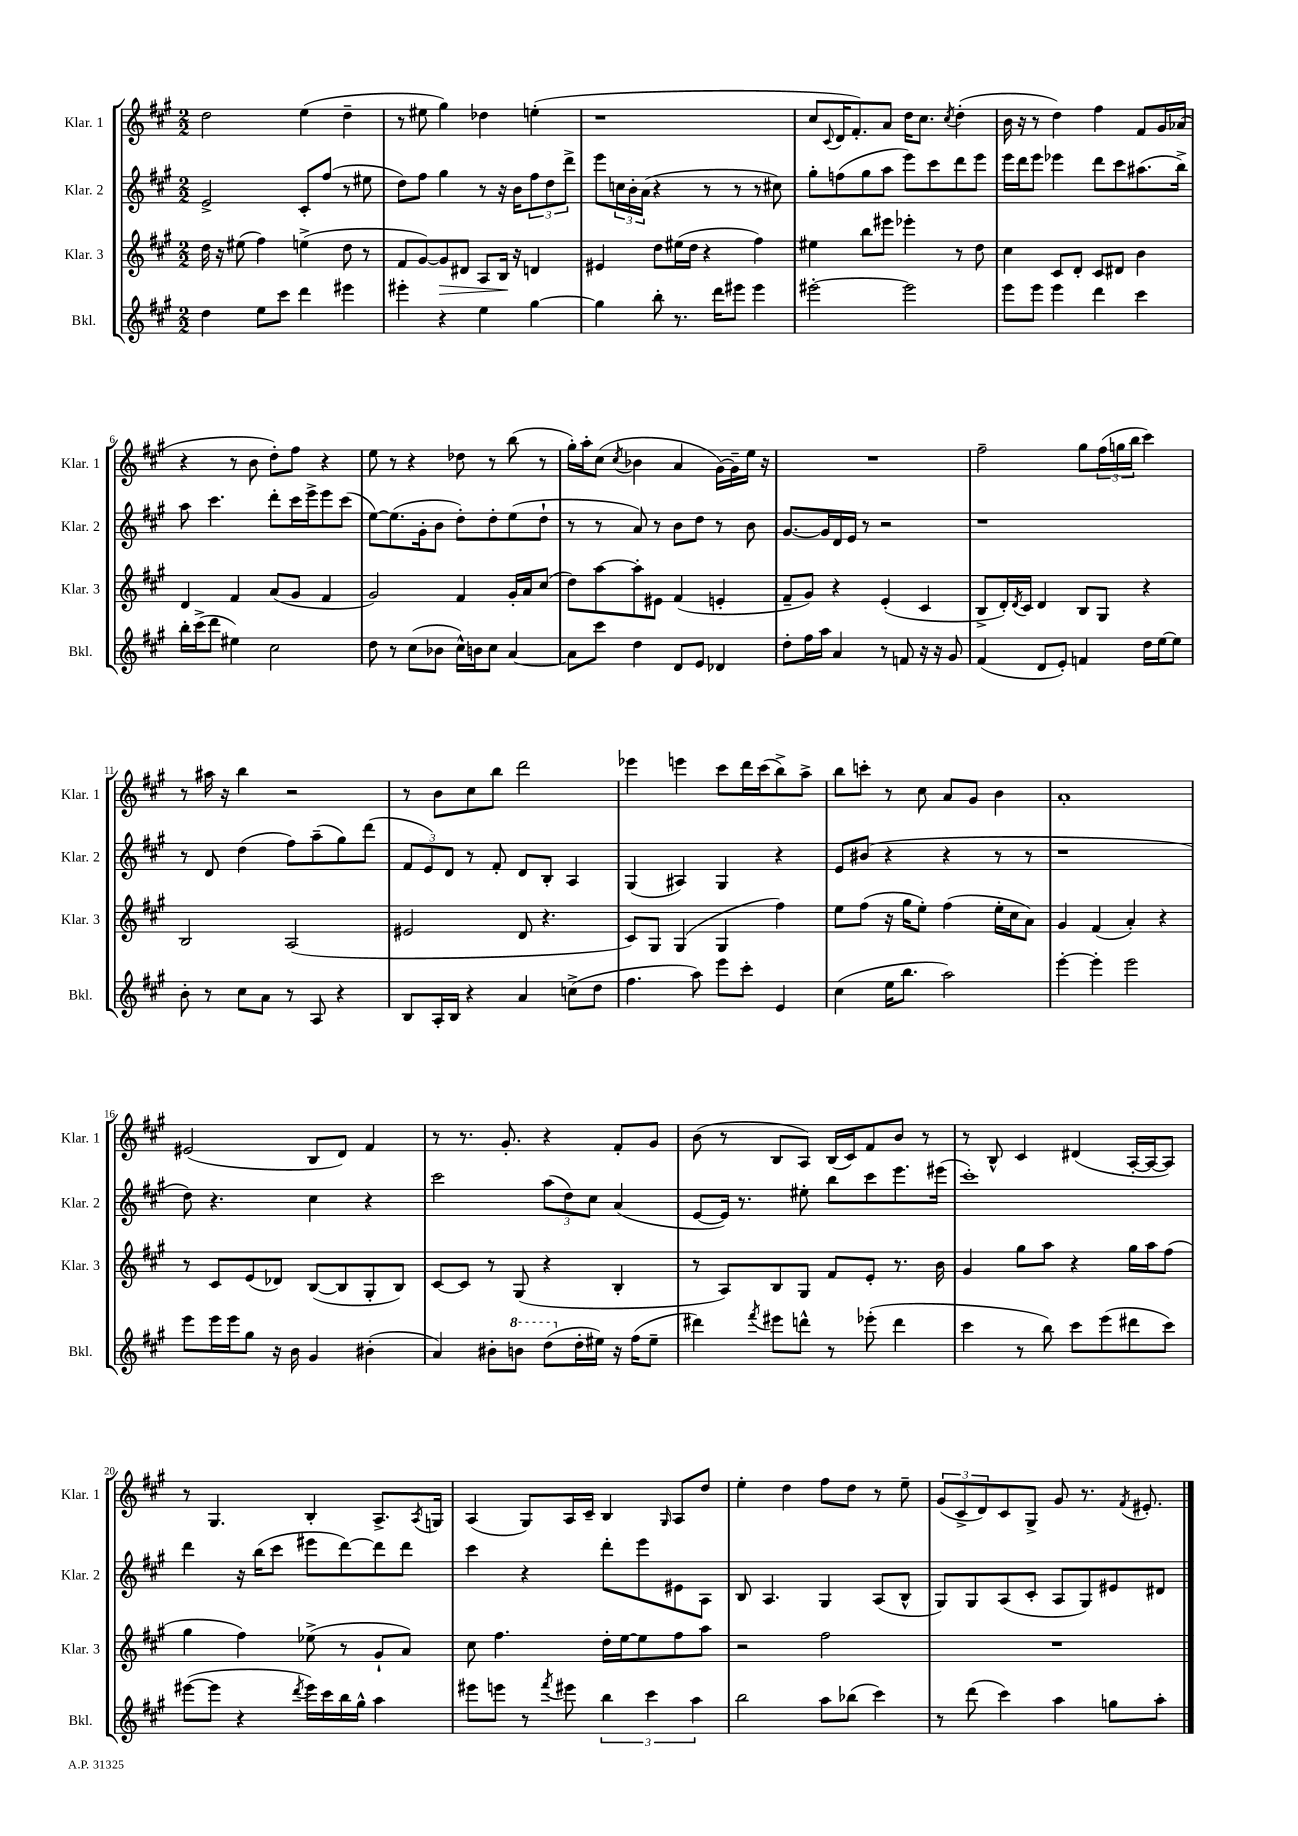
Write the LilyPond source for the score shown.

<<
\new StaffGroup <<
\new Staff = "s0" \with { instrumentName = "Klar. 1" shortInstrumentName = "Klar. 1" } {
    \clef treble \key a \major \numericTimeSignature \time 2/2
    d''2 e''4( d''4-- |
    r8 eis''8 gis''4) des''4 e''4-.( |
    r1 |
    cis''8 \appoggiatura { cis'8 } d'16 fis'8.-.) a'8 d''16 cis''8. \acciaccatura { cis''8 } d''4-.( |
    b'16 r16 r8 d''4) fis''4 fis'8 gis'16 aes'16( |
    r4 r8 b'8 d''8-.) fis''8 r4 |
    e''8 r8 r4 des''8 r8 b''8( r8 |
    gis''16-.) a''16-. cis''8( \acciaccatura { cis''8 } bes'4 a'4 gis'16~) gis'16-- e''16 r16 |
    R1 |
    fis''2-- gis''8 \tuplet 3/2 { fis''16( g''16 b''16 } cis'''4) |
    r8 ais''16 r16 b''4 r2 |
    r8 b'8 cis''8 b''8 d'''2 |
    ees'''4 e'''4 cis'''8 d'''16 cis'''16( b''8->) a''8-> |
    b''8 c'''8-. r8 cis''8 a'8 gis'8 b'4 |
    a'1-. |
    eis'2( b8 d'8) fis'4 |
    r8 r8. gis'8.-. r4 fis'8-. gis'8 |
    b'8( r8 b8 a8) b16( cis'16) fis'8 b'8 r8 |
    r8 b8-^ cis'4 dis'4( a16~-. a16~ a8) |
    r8 gis4. b4-. a8.-> \acciaccatura { a8 } g16 |
    a4( gis8) a16 cis'16-- b4 \grace { gis16 } a8 d''8 |
    e''4-. d''4 fis''8 d''8 r8 e''8-- |
    \tuplet 3/2 { gis'8( cis'8-> d'8) } cis'8 gis8-> gis'8 r8. \acciaccatura { fis'8 } eis'8.-. \bar "|." |
}
\new Staff = "s1" \with { instrumentName = "Klar. 2" shortInstrumentName = "Klar. 2" } {
    \clef treble \key a \major \numericTimeSignature \time 2/2
    e'2-> cis'8-. fis''8( r8 eis''8 |
    d''8) fis''8 gis''4 r8 r16 b'16 \tuplet 3/2 { fis''8 d''8 d'''8-> } |
    e'''8 \tuplet 3/2 { c''16 b'16-. a'16( } r4 r8 r8 r8 cis''8) |
    gis''8-. f''8( gis''8 a''8 e'''8) cis'''8 d'''8 e'''8 |
    e'''16 d'''16 e'''8 ees'''4 d'''8 cis'''8 ais''8.( b''16->) |
    a''8 cis'''4. d'''8-. cis'''16 e'''16-> e'''8 cis'''8( |
    e''8~) e''8.( gis'16-. b'8 d''8-.) d''8-. e''8( d''8-! |
    r8 r8 a'8) r8 b'8 d''8 r8 b'8 |
    gis'8.~ gis'16 d'16 e'16 r8 r2 |
    r1 |
    r8 d'8 d''4( fis''8) a''8--( gis''8) d'''8( |
    \tuplet 3/2 { fis'8 e'8) d'8 } r8 fis'8-. d'8 b8-. a4 |
    gis4( ais4) gis4 r4 |
    e'8 bis'8( r4 r4 r8 r8 |
    r1 |
    d''8) r4. cis''4 r4 |
    cis'''2 \tuplet 3/2 { a''8( d''8) cis''8 } a'4( |
    e'8~ e'16) r8. eis''8-. b''8 cis'''8 e'''8. eis'''16( |
    cis'''1-.) |
    d'''4 r16 b''16( cis'''8 eis'''8 d'''8~) d'''8 d'''8 |
    cis'''4 r4 d'''8-. e'''8 eis'8 a8 |
    b8 a4. gis4 a8( b8-^ |
    gis8) gis8 a8( cis'8-. a8 gis8) eis'8 dis'8 \bar "|." |
}
\new Staff = "s2" \with { instrumentName = "Klar. 3" shortInstrumentName = "Klar. 3" } {
    \clef treble \key a \major \numericTimeSignature \time 2/2
    d''16 r16 eis''8( fis''4) e''4->( d''8 r8 |
    fis'8 gis'8~) gis'8\> dis'8 a8 b16\! r16 d'4 |
    eis'4 d''8 eis''16( d''16 r4 fis''4) |
    eis''4 b''8 eis'''8 ees'''4-. r8 d''8 |
    cis''4 cis'8 d'8-. cis'8 dis'8 b'4 |
    d'4 fis'4 a'8( gis'8 fis'4 |
    gis'2) fis'4 gis'16-. a'16 cis''8( |
    d''8) a''8~ a''8-. eis'8 fis'4( e'4-. |
    fis'8-- gis'8) r4 e'4-.( cis'4 |
    b8-> d'16-.) \acciaccatura { d'8 } cis'16 d'4 b8 gis8 r4 |
    b2 a2( |
    eis'2 d'8 r4. |
    cis'8) gis8 gis4( gis4 fis''4) |
    e''8 fis''8( r16 gis''16 e''8-.) fis''4( e''16-. cis''16 a'8) |
    gis'4 fis'4( a'4-.) r4 |
    r8 cis'8 e'8( des'8) b8~( b8 gis8-. b8) |
    cis'8~ cis'8 r8 gis8( r4 b4-. |
    r8 a8) b8 gis8 fis'8 e'8-. r8. b'16 |
    gis'4 gis''8 a''8 r4 gis''16 a''16 fis''8( |
    gis''4 fis''4) ees''8->( r8 gis'8-! a'8) |
    cis''8 fis''4. d''16-. e''16~ e''8 fis''8 a''8 |
    r2 fis''2 |
    R1 \bar "|." |
}
\new Staff = "s3" \with { instrumentName = "Bkl." shortInstrumentName = "Bkl." } {
    \clef treble \key a \major \numericTimeSignature \time 2/2
    d''4 e''8 cis'''8 d'''4 eis'''4 |
    eis'''4-. r4 e''4 gis''4~ |
    gis''4 b''8-. r8. d'''16 eis'''8 eis'''4 |
    eis'''2~-. eis'''2 |
    e'''8 e'''8 e'''4 d'''4 cis'''4 |
    b''16-. cis'''16->( d'''8 eis''4) cis''2 |
    d''8 r8 cis''8( bes'8 cis''16-^) b'16 cis''8 a'4~ |
    a'8 cis'''8 d''4 d'8 e'8 des'4 |
    d''8-. fis''16 a''16 a'4 r8 f'8 r16 r16 gis'8 |
    fis'4( d'8 e'8-.) f'4 d''16 e''16~ e''8 |
    b'8-. r8 cis''8 a'8 r8 a8 r4 |
    b8 a16-. b16 r4 a'4 c''8->( d''8 |
    fis''4. a''8) e'''8 cis'''8-. e'4 |
    cis''4( e''16 b''8. a''2) |
    e'''4~-. e'''4-. e'''2 |
    e'''8 e'''16 e'''16 gis''8 r16 b'16 gis'4 bis'4-.( |
    a'4) bis'8-. \ottava #1 b''!8 d'''8( \ottava #0 d''16-. eis''16) r16 fis''16( eis''8-- |
    dis'''4) \acciaccatura { fis'''8 } eis'''8 d'''8-^ r8 ees'''8-.( d'''4 |
    cis'''4 r8 b''8) cis'''8 e'''8( dis'''8 cis'''8) |
    eis'''8~( eis'''8 r4 \acciaccatura { d'''8 } eis'''16) cis'''16 b''16 gis''16-^ a''4 |
    eis'''8 e'''8 r8 \acciaccatura { fis'''8 } eis'''8 \tuplet 3/2 { b''4 cis'''4 a''4 } |
    b''2 a''8 bes''8( cis'''4) |
    r8 d'''8( cis'''4) a''4 g''8 a''8-. \bar "|." |
}
>>
>>
